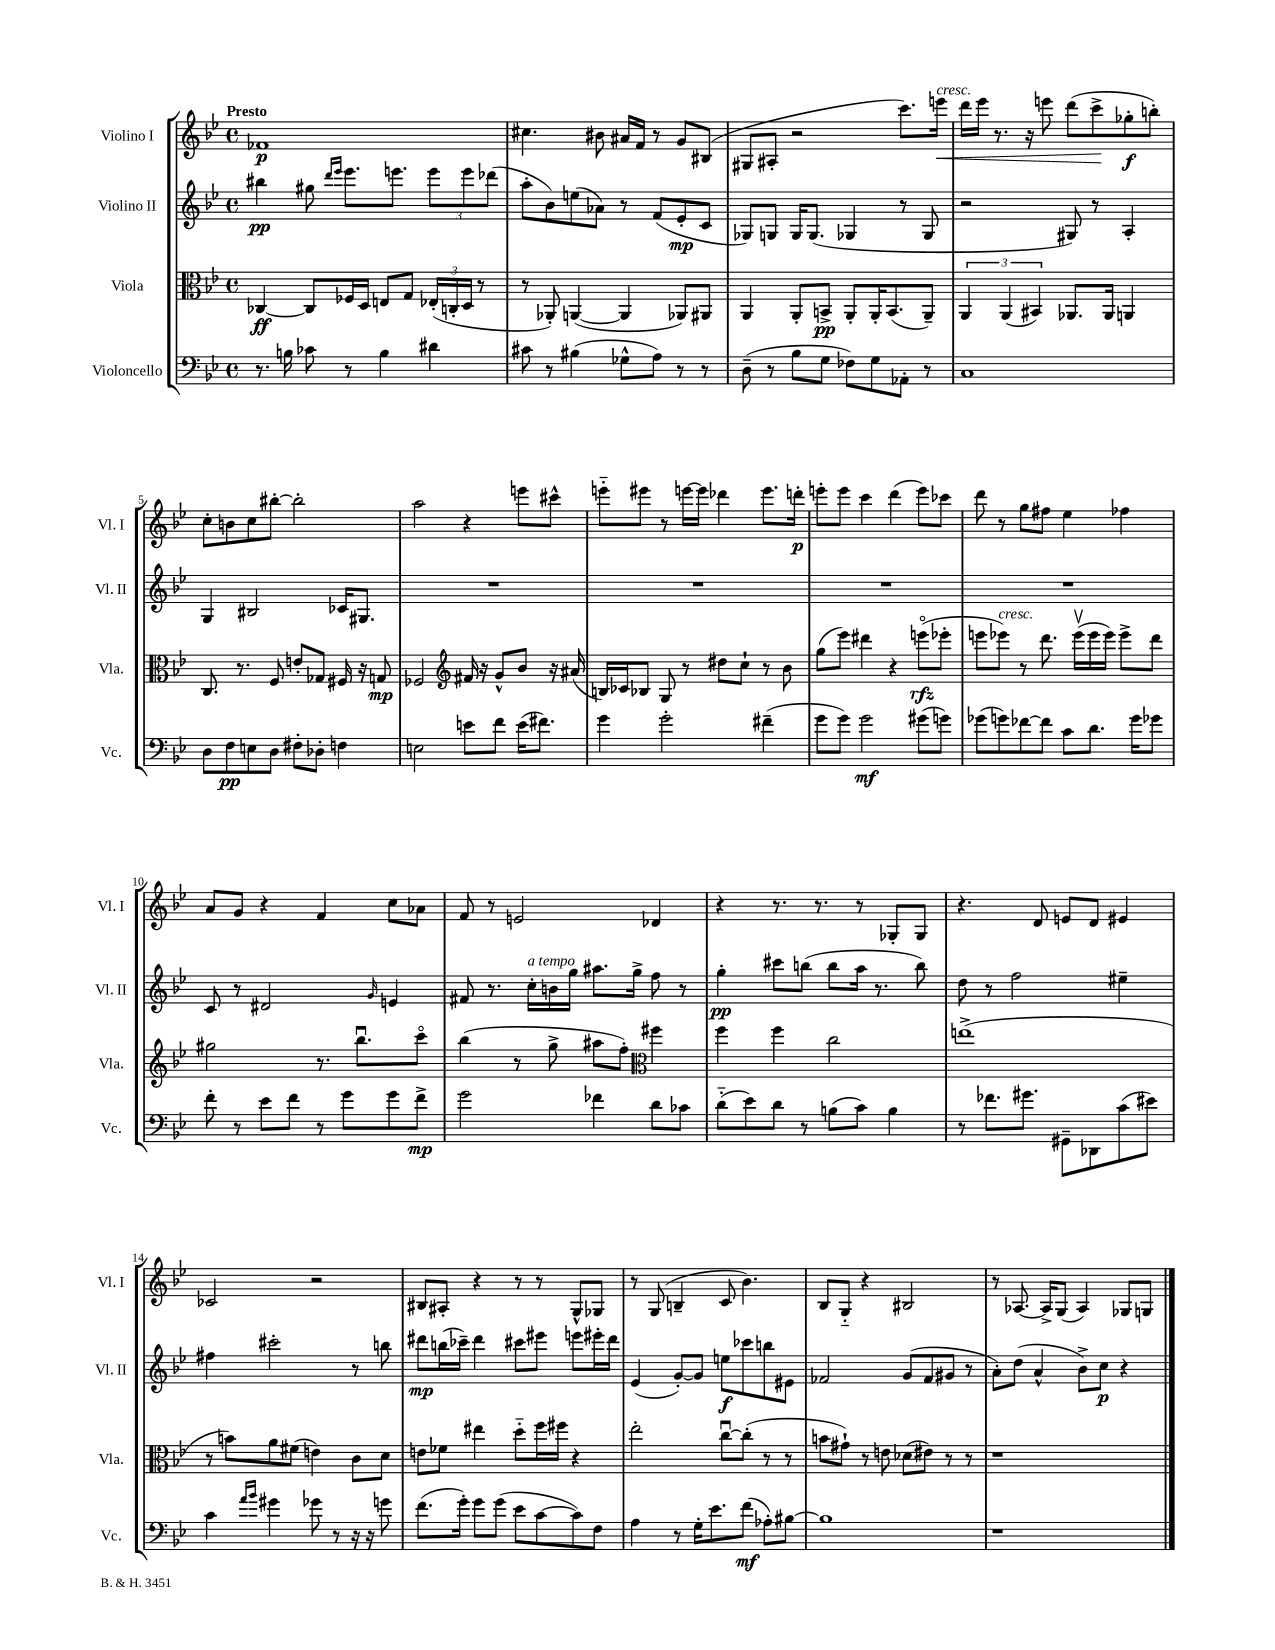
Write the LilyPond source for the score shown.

<<
\new StaffGroup <<
\new Staff = "s0" \with { instrumentName = "Violino I" shortInstrumentName = "Vl. I" } {
    \clef treble \key bes \major \defaultTimeSignature \time 4/4 \tempo "Presto"
    fes'1\p |
    cis''4. bis'8 ais'16 f'16 r8 g'8 bis8( |
    gis8 ais8-. r2 c'''8.) e'''16\<^\markup { \italic "cresc." } |
    d'''16 ees'''16 r8. r16 e'''8 d'''8( c'''8->\! ges''8-.\f b''8-.) |
    c''8-. b'8 c''8 bis''8~-. bis''2-. |
    a''2 r4 e'''8 cis'''8-^ |
    e'''8-_ eis'''8 r8 e'''16~ e'''16 des'''4 e'''8. d'''16-.\p |
    e'''8-. e'''8 c'''4 d'''4( e'''8) ces'''8 |
    d'''8 r8 g''8 fis''8 ees''4 fes''4 |
    a'8 g'8 r4 f'4 c''8 aes'8 |
    f'8 r8 e'2 des'4 |
    r4 r8. r8. r8 ges8-. ges8 |
    r4. d'8 e'8 d'8 eis'4 |
    ces'2 r2 |
    bis8 ais8-. r4 r8 r8 g8-^ ges8 |
    r8 g8( b4-- c'8 bes'4.) |
    bes8 g8-_ r4 bis2 |
    r8 aes8.~ aes16-> g8( aes4) ges8 g8 \bar "|." |
}
\new Staff = "s1" \with { instrumentName = "Violino II" shortInstrumentName = "Vl. II" } {
    \clef treble \key bes \major \defaultTimeSignature \time 4/4
    bis''4\pp gis''8 \grace { d'''16 ees'''16 } ees'''8. e'''8. \tuplet 3/2 { e'''8 e'''8 des'''8( } |
    a''8-. bes'8) e''8( aes'8) r8 f'8( ees'8-.\mp c'8 |
    ges8) g8 g16 g8.( ges4 r8 ges8 |
    r2 gis8) r8 a4-. |
    g4 bis2 ces'16 gis8. |
    R1 |
    R1 |
    R1 |
    R1 |
    c'8 r8 dis'2 \grace { g'16 } e'4 |
    fis'8 r8. c''16-.^\markup { \italic "a tempo" } b'16 g''16 ais''8. g''16-> f''8 r8 |
    g''4-.\pp cis'''8 b''8( b''8 a''16 r8. b''8) |
    d''8 r8 f''2 eis''4-- |
    fis''4 cis'''2-. r8 b''8 |
    dis'''8\mp b''16( ces'''16--) dis'''4 cis'''8 eis'''8 e'''8 eis'''16-. dis'''16 |
    ees'4( g'8~-.) g'8 e''8\f ces'''8 b''8 eis'8 |
    fes'2 g'8( fes'8 gis'8 r8 |
    a'8-.) d''8( a'4-^ bes'8->) c''8\p r4 \bar "|." |
}
\new Staff = "s2" \with { instrumentName = "Viola" shortInstrumentName = "Vla." } {
    \clef alto \key bes \major \defaultTimeSignature \time 4/4
    ces4~\ff ces8 fes16 d16 e8 g8 \tuplet 3/2 { ees16-.( c16-. d16 } r8 |
    r8 aes,8-.) a,4~( a,4 aes,8) ais,8 |
    a,4 a,8-. b,8->\pp a,8-. a,16-. b,8.( a,8--) |
    \tuplet 3/2 { a,4 a,4( bis,4) } aes,8. aes,16 a,4 |
    c8. r8. f8 e'8-. ges8 fis16 r16 g8\mp |
    fes2 \clef treble fis'16 r16 g'8-^ bes'8 r16 ais'16( |
    b16) ces'16 bes8 g8 r8 dis''8 c''8-! r8 bes'8 |
    g''8( ees'''8) dis'''4 r4 e'''8\flageolet\rfz( ees'''8-. |
    e'''8 ees'''8^\markup { \italic "cresc." }) r8 d'''8. ees'''16\upbow( ees'''16 ees'''16) ees'''8-> d'''8 |
    gis''2 r8. bes''8.\downbow c'''8\flageolet |
    bes''4( r8 g''8-> ais''8 f''8-.) \clef alto fis''4 |
    f''4 f''4 c''2 |
    e''1->( |
    r8 b'8) a'8 fis'8( e'4) c'8 d'8 |
    e'8 fes'8 eis''4 d''8-_ f''16 fis''16 r4 |
    ees''2-. c''8~\downbow c''8-.( r8 r8 |
    b'8 gis'8-!) r8 e'8 des'8( eis'8) r8 r8 |
    r1 \bar "|." |
}
\new Staff = "s3" \with { instrumentName = "Violoncello" shortInstrumentName = "Vc." } {
    \clef bass \key bes \major \defaultTimeSignature \time 4/4
    r8. b16 ces'8 r8 b4 dis'4 |
    cis'8 r8 bis4( ges8-^ a8) r8 r8 |
    d8--( r8 bes8 g8 fes8) g8 aes,8-. r8 |
    c1 |
    d8 f8\pp e8 d8 fis8-. des8-. f4 |
    e2 e'8 f'8 e'16( fis'8.) |
    g'4 g'2-. fis'4--( |
    g'8 g'8) g'2\mf gis'8( g'8) |
    ges'8( g'8) fes'8~ fes'8 c'8 d'8. g'16 ges'8 |
    f'8-. r8 ees'8 f'8 r8 g'8 g'8 f'8->\mp |
    g'2 fes'4 d'8 ces'8 |
    d'8-_( ees'8) d'8 r8 b8( c'8) b4 |
    r8 fes'8. gis'8. gis,8-- des,8 c'8( eis'8) |
    c'4 \grace { a'16 bes'16 } gis'4 ges'8 r8 r16 r16 g'8 |
    f'8.( g'16-.) g'8 g'8( ees'8 c'8~ c'8) f8 |
    a4 r8 g16-. ees'8. f'8\mf( aes8-.) bis8~ |
    bis1 |
    r1 \bar "|." |
}
>>
>>
